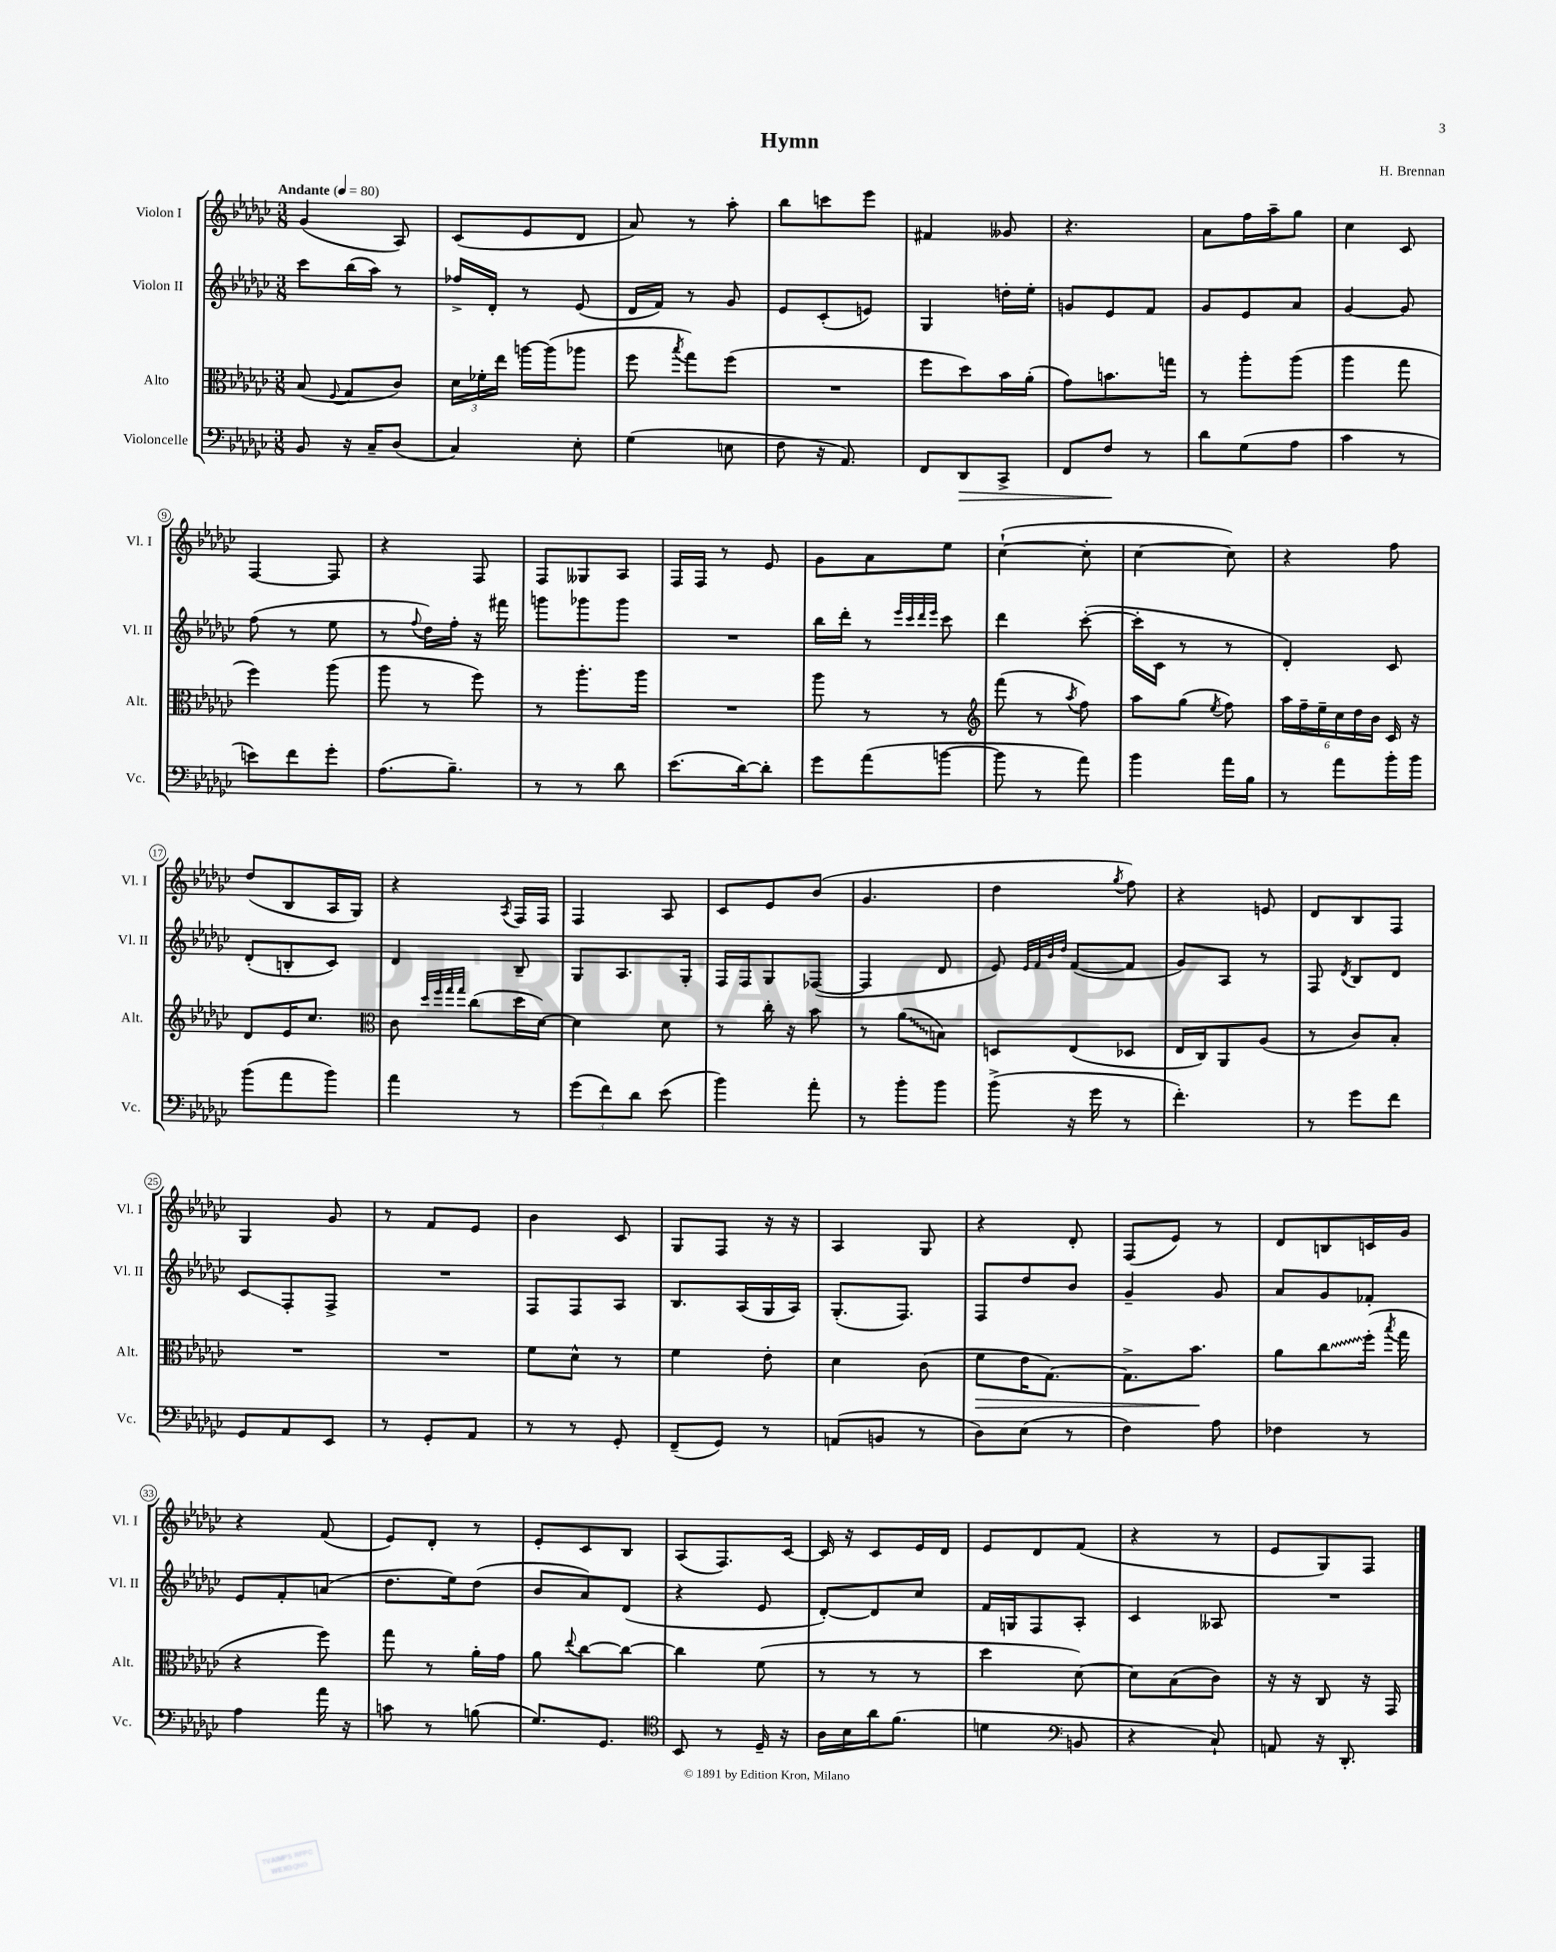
\header { title = "Hymn" composer = "H. Brennan" }
<<
\new StaffGroup <<
\new Staff = "s0" \with { instrumentName = "Violon I" shortInstrumentName = "Vl. I" } {
    \clef treble \key ges \major \numericTimeSignature \time 3/8 \tempo "Andante" 4 = 80
    \autoBeamOff ges'4( aes8) |
    ces'8[( ees'8 des'8] |
    aes'8) r8 aes''8-. |
    bes''8[ c'''8 ees'''8] |
    fis'4 geses'8 |
    r4. |
    aes'8[ f''16 aes''16-- ges''8] |
    ces''4 ces'8 |
    f4~ f8 |
    r4 f8 |
    f8[ geses8 aes8] |
    f16[ f16] r8 ees'8 |
    ges'8[ aes'8 ees''8] |
    ces''4~-!( ces''8-. |
    ces''4~ ces''8) |
    r4 f''8 |
    des''8[( bes8 aes16 ges16]) |
    r4 \acciaccatura { aes8 } f16[ f16] |
    f4 aes8 |
    ces'8[ ees'8 bes'8]( |
    ges'4. |
    des''4 \acciaccatura { ges''8 } f''8) |
    r4 e'8 |
    des'8[ bes8 f8] |
    ges4 ges'8 |
    r8 f'8[ ees'8] |
    bes'4 ces'8 |
    ges8[ f8] r16 r16 |
    aes4 ges8 |
    r4 des'8-. |
    f8[( ees'8]) r8 |
    des'8[ b8 c'16 ges'16] |
    r4 f'8( |
    ees'8[) des'8]-. r8 |
    ees'8[-. ces'8 bes8] |
    aes8[( f8.) ces'16]~ |
    ces'16 r16 ces'8[ ees'16 des'16] |
    ees'8[ des'8 f'8]( |
    r4 r8 |
    ees'8[ ges8) f8] \bar "|." |
}
\new Staff = "s1" \with { instrumentName = "Violon II" shortInstrumentName = "Vl. II" } {
    \clef treble \key ges \major \numericTimeSignature \time 3/8
    \autoBeamOff ces'''8[ bes''16( aes''16]) r8 |
    fes''16[-> des'16]-. r8 ees'8( |
    des'16[ f'16]) r8 ges'8 |
    ees'8[ ces'8-.( e'8]) |
    ges4 d''16[-. ees''16]-. |
    g'8[ ees'8 f'8] |
    ges'8[ ees'8 aes'8] |
    ges'4~ ges'8 |
    f''8( r8 ees''8 |
    r8 \appoggiatura { f''8 } des''16[) f''16]-. r16 fis'''16 |
    g'''8[ ges'''8 ges'''8] |
    R4. |
    bes''16[ des'''16]-. r8 \grace { ees'''32[ ces'''32 des'''32 ees'''32] } ces'''8 |
    des'''4 ces'''8~-.( |
    ces'''16[-. ces'16] r8 r8 |
    des'4-.) ces'8 |
    des'8[-.( b8-. ces'8]) |
    des'4 bes8-- |
    ges8[ aes8. ges16]-. |
    f16[ f16 ges8 fes8]~( |
    fes4 des'8 |
    ees'8) \grace { ees'32[ f'32 bes'32 des''32] } f'8[~( f'8] |
    ges'8[) aes8] r8 |
    f8 \acciaccatura { des'8 } bes8[ des'8] |
    ces'8[\glissando f8-. f8]-> |
    R4. |
    f8[ f8 aes8] |
    bes8.[ aes16( ges16 aes16]) |
    ges8.[-.( f8.]) |
    f8[ des''8 bes'8] |
    ges'4-- ges'8 |
    aes'8[ ges'8 fes'8]-. |
    ees'8[ f'8-. a'8]( |
    des''8.[ ees''16) des''8]( |
    bes'8[ aes'8) des'8]( |
    r4 ees'8 |
    des'8[~-.) des'8 ces''8] |
    f'16[ g16 f8 aes8]-. |
    ces'4 aeses8 |
    R4. \bar "|." |
}
\new Staff = "s2" \with { instrumentName = "Alto" shortInstrumentName = "Alt." } {
    \clef alto \key ges \major \numericTimeSignature \time 3/8
    \autoBeamOff bes8( \appoggiatura { f8 } ges8[ ces'8]) |
    \tuplet 3/2 { des'16[ fes'16-. ees''16] } a''16[~ a''16( aes''8] |
    f''8 \acciaccatura { bes''8 } ges''8[) f''8]( |
    R4. |
    f''8[ des''8) bes'16 aes'16]-.( |
    ges'8[) b'8. g''16] |
    r8 aes''8[-. aes''8]( |
    aes''4 ges''8 |
    f''4) aes''8( |
    aes''8 r8 f''8) |
    r8 aes''8.[-. aes''16] |
    R4. |
    aes''8 r8 r8 |
    \clef treble f'''8( r8 \acciaccatura { aes''8 } f''8) |
    aes''8[ ges''8]( \acciaccatura { ees''8 } f''8) |
    \tuplet 6/4 { aes''16[ f''16-- ees''16-- ces''16 des''16 bes'16] } ces'16 r16 |
    des'8[ ees'16 ces''8.] |
    \clef alto ces'8 \grace { des''32[ f''32 ges''32 ges''32] } ces''8[( des''16 des'16]~) |
    des'4 des'8 |
    r8 ces''16-. r16 bes'8 |
    r8 \once \override Glissando.style = #'zigzag aes'8[\glissando( b8]) |
    d8[ ees8( des8] |
    ees16[ ces16) aes,8 aes8]( |
    r8 ces'8[) bes8]-. |
    R4. |
    R4. |
    f'8[ des'8]-^ r8 |
    f'4 ees'8-. |
    des'4 ces'8( |
    f'8[\> ees'16 ges8.]~) |
    ges8.[-> bes'8.]\! |
    aes'8[ \once \override Glissando.style = #'zigzag ces''8\glissando f''16]-.( \acciaccatura { bes''8 } ges''16 |
    r4 f''8) |
    ges''8 r8 aes'16[-. ges'16] |
    aes'8 \appoggiatura { ees''8 } ces''8[~ ces''8]~ |
    ces''4 f'8( |
    r8 r8 r8 |
    des''4 des'8~) |
    des'8[ bes8( ces'8]) |
    r16 r16 ces8 r16 ges,16 \bar "|." |
}
\new Staff = "s3" \with { instrumentName = "Violoncelle" shortInstrumentName = "Vc." } {
    \clef bass \key ges \major \numericTimeSignature \time 3/8
    \autoBeamOff bes,8 r16 ces16[-- des8]( |
    ces4) ees8-. |
    ges4( e8 |
    f8 r16 aes,8.) |
    f,8[ des,8\> ces,8]-> |
    f,8[ f8]\! r8 |
    des'8[ ges8( aes8] |
    ces'4 r8 |
    e'8[) f'8 ges'8]-. |
    aes8.[( bes8.]--) |
    r8 r8 des'8 |
    ees'8.[( des'16~) des'8]-. |
    ges'8[ aes'8( b'8]~ |
    b'8 r8 aes'8) |
    bes'4 aes'16[ bes16] |
    r8 aes'8[ bes'16-. bes'16] |
    bes'8[( aes'8 bes'8]) |
    aes'4 r8 |
    \tuplet 3/2 { ges'8[( f'8) des'8] } ees'8( |
    bes'4) aes'8-. |
    r8 bes'8[-. bes'8] |
    bes'8->( r16 ges'16 r8 |
    f'4.-.) |
    r8 ges'8[ f'8] |
    ges,8[ aes,8 ees,8] |
    r8 ges,8[-. aes,8] |
    r8 r8 ges,8-. |
    f,8[--( ges,8]) r8 |
    a,8[( b,8] r8 |
    des8[) ees8]( r8 |
    f4) aes8 |
    fes4 r8 |
    aes4 aes'16 r16 |
    c'8 r8 b8( |
    ges8.[) ges,8.] |
    \clef tenor bes,8 r8 des16-- r16 |
    aes16[ bes16 aes'16 f'8.]( |
    d'4 \clef bass b,8 |
    r4 ces8-!) |
    a,8 r16 des,8.-. \bar "|." |
}
>>
>>
\layout { \context { \Score \override BarNumber.stencil = #(make-stencil-circler 0.1 0.3 ly:text-interface::print) } }
